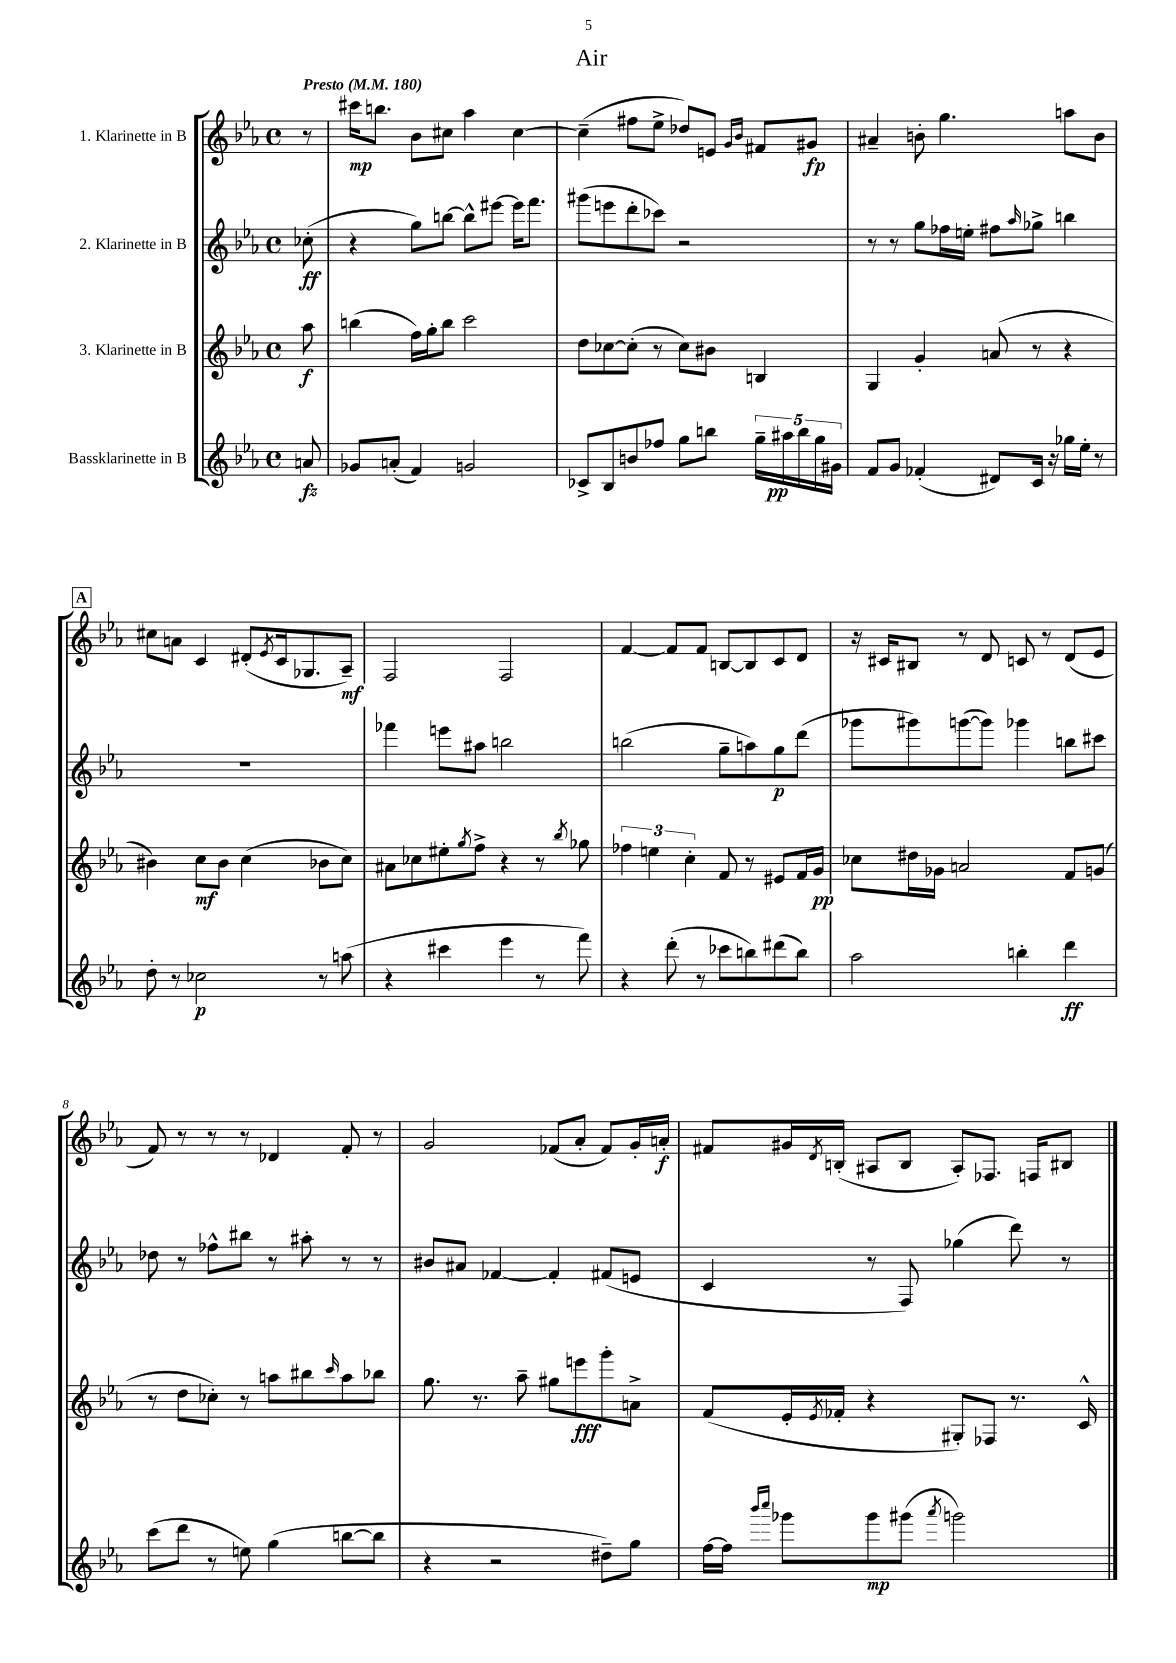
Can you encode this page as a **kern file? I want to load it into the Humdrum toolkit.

**kern	**dynam	**kern	**dynam	**kern	**dynam	**kern	**dynam
*part4	*part4	*part3	*part3	*part2	*part2	*part1	*part1
*staff4	*staff4	*staff3	*staff3	*staff2	*staff2	*staff1	*staff1
*I"Bassklarinette in B	*	*I"3. Klarinette in B	*	*I"2. Klarinette in B	*	*I"1. Klarinette in B	*
*clefG2	*	*clefG2	*	*clefG2	*	*clefG2	*
*k[b-e-a-]	*	*k[b-e-a-]	*	*k[b-e-a-]	*	*k[b-e-a-]	*
*M4/4	*	*M4/4	*	*M4/4	*	*M4/4	*
*met(c)	*	*met(c)	*	*met(c)	*	*met(c)	*
*MM180	*	*MM180	*	*MM180	*	*MM180	*
=	=	=	=	=	=	=	=
!	!	!	!	!	!	!LO:TX:a:B:t=Presto	!
8an/	fz	8aa-\	f	(8cc-X'\	ff	8r	.
=1	=1	=1	=1	=1	=1	=1	=1
8g-X/L	.	(4bbn\	.	4r	.	16ccc#X\KL	mp
.	.	.	.	.	.	8.bbn\J	.
(8an'/J	.	.	.	.	.	.	.
4f/)	.	16ff\LL)	.	8gg\L)	.	8b-\L	.
.	.	16gg'\J	.	.	.	.	.
.	.	8bb\J	.	[8bbn\J	.	8cc#X\J	.
2gn/	.	2ccc\	.	8bb^^\L]	.	4aa-\	.
.	.	.	.	[8eee#X\J	.	.	.
.	.	.	.	16eee#\KL]	.	[4cc#\	.
.	.	.	.	8.fff\J	.	.	.
=2	=2	=2	=2	=2	=2	=2	=2
8c-X^/L	.	8dd\L	.	(8ggg#X\L	.	(4cc#~\]	.
8B-/	.	[8cc-X\	.	8eeen\	.	.	.
8bn/	.	(8cc-'\J]	.	8ddd'\	.	8ff#X\L	.
8ff-X/J	.	8r	.	8ccc-X\J)	.	8ee-^\J	.
8gg\L	.	8cc-\L)	.	2r	.	8dd-X/L)	.
8bbn\J	.	8b#X\J	.	.	.	8en/J	.
.	.	.	.	.	.	16qqg/LL	.
.	.	.	.	.	.	16qqb-/JJ	.
20gg~\LL	.	4Bn/	.	.	.	8f#X/L	.
20aa#X\	pp	.	.	.	.	.	.
20bb\	.	.	.	.	.	.	.
.	.	.	.	.	.	8g#X/J	fp
20gg\	.	.	.	.	.	.	.
20g#X\JJ	.	.	.	.	.	.	.
=3	=3	=3	=3	=3	=3	=3	=3
8f/L	.	4G/	.	8r	.	4a#X~/	.
8g/J	.	.	.	8r	.	.	.
(4f-X'/	.	4g'/	.	8gg\L	.	8bn'\	.
.	.	.	.	16ff-X\L	.	4.gg\	.
.	.	.	.	16een'\JJ	.	.	.
8d#X/L)	.	(8an/	.	8ff#X\L	.	.	.
.	.	.	.	16qqaa-/	.	.	.
16c/Jk	.	8r	.	8gg-X^\J	.	.	.
16r	.	.	.	.	.	.	.
16gg-X\LL	.	4r	.	4bbn\	.	8aan\L	.
16ee-'\JJ	.	.	.	.	.	.	.
8r	.	.	.	.	.	8b\J	.
!!LO:LB:g=z
!!LO:REH:place=s1:t=A
=4	=4	=4	=4	=4	=4	=4	=4
8dd'\	.	4b#X\)	.	1r	.	8cc#X\L	.
8r	.	.	.	.	.	8an\J	.
2cc-X\	p	8cc\L	mf	.	.	4c/	.
.	.	8b#\J	.	.	.	.	.
.	.	(4cc\	.	.	.	(8d#X'/L	.
.	.	.	.	.	.	8qe-/	.
.	.	.	.	.	.	16c/k	.
.	.	.	.	.	.	8.G-X/	.
8r	.	8b-X\L	.	.	.	.	.
(8aan\	.	8cc\J)	.	.	.	8A-~/J)	mf
=5	=5	=5	=5	=5	=5	=5	=5
4r	.	8a#X\L	.	4fff-X\	.	2F/	.
.	.	8cc-X\	.	.	.	.	.
4ccc#X\	.	8ee#X'\	.	8eeen\L	.	.	.
.	.	8qgg/	.	.	.	.	.
.	.	8ff^\J	.	8aa#X\J	.	.	.
4eee-\	.	4r	.	2bbn\	.	2F/	.
8r	.	8r	.	.	.	.	.
.	.	8qbb-/	.	.	.	.	.
8fff\)	.	8gg-X\	.	.	.	.	.
=6	=6	=6	=6	=6	=6	=6	=6
4r	.	6ff-X\	.	(2bbn\	.	[4f/	.
.	.	6een\	.	.	.	.	.
(8ddd'\	.	.	.	.	.	8f/L]	.
.	.	6cc'\	.	.	.	.	.
8r	.	.	.	.	.	8f/J	.
8ccc-X\L	.	8f/	.	8gg~\L	.	[8Bn/L	.
8bbn\)	.	8r	.	8aan\)	.	8B/]	.
(8ddd#X\	.	8e#X/L	.	8gg\	p	8c/	.
8bb\J)	.	16f/L	.	(8ddd\J	.	8d/J	.
.	.	16g/JJ	pp	.	.	.	.
=7	=7	=7	=7	=7	=7	=7	=7
2aa-\	.	8cc-X\L	.	8ggg-X\L	.	16r	.
.	.	.	.	.	.	16c#X/KL	.
.	.	16dd#X\L	.	8ggg#X\)	.	8B#X/J	.
.	.	16g-X\JJ	.	.	.	.	.
.	.	2an/	.	([8gggn\	.	8r	.
.	.	.	.	8ggg\J])	.	8d/	.
4bbn'\	.	.	.	4ggg-X\	.	8cn/	.
.	.	.	.	.	.	8r	.
4ddd\	ff	8f/L	.	8bbn\L	.	(8d/L	.
.	.	(8gn/J	.	8ccc#X\J	.	8e-/J	.
!!LO:LB:g=z
=8	=8	=8	=8	=8	=8	=8	=8
(8ccc\L	.	8r	.	8dd-X\	.	8f/)	.
8ddd\J	.	8dd\L	.	8r	.	8r	.
8r	.	8cc-X'\J)	.	8ff-X^^\L	.	8r	.
8een\)	.	8r	.	8bb#X\J	.	8r	.
(4gg\	.	8aan\L	.	8r	.	4d-X/	.
.	.	8bb#X\	.	8aa#X'\	.	.	.
.	.	16qqccc/	.	.	.	.	.
[8bbn\L	.	8aa\	.	8r	.	8f'/	.
8bb\J]	.	8bb-X\J	.	8r	.	8r	.
=9	=9	=9	=9	=9	=9	=9	=9
4r	.	8.gg\	.	8b#X/L	.	2g/	.
.	.	.	.	8a#X/J	.	.	.
.	.	8.r	.	.	.	.	.
2r	.	.	.	[4f-X/	.	.	.
.	.	8aa-~\	.	.	.	.	.
.	.	8gg#X\L	.	4f-'/]	.	(8f-X/L	.
.	.	8eeen\	fff	.	.	8a-'/J	.
8dd#X~\L)	.	8ggg'\	.	(8f#X/L	.	8f-/L)	.
8gg\J	.	8an^\J	.	8en/J	.	16g'/L	.
.	.	.	.	.	.	16an'/JJ	f
=10	=10	=10	=10	=10	=10	=10	=10
[16ff\LL	.	(8f/L	.	4c/	.	8f#X/L	.
16ff\JJ]	.	.	.	.	.	.	.
16qqbbb-/LL	.	.	.	.	.	.	.
16qqcccc/JJ	.	.	.	.	.	.	.
8ggg-X\L	.	16e-'/L	.	.	.	16g#X/L	.
.	.	8qe-/	.	.	.	8qd/	.
.	.	16f-X'/JJ	.	.	.	(16Bn'/JJ	.
8ggg-\	mp	4r	.	8r	.	8A#X/L	.
(8ggg#X\J	.	.	.	8F/)	.	8B/J	.
8qaaa-/	.	.	.	.	.	.	.
2gggn\)	.	8G#X'/L)	.	(4gg-X\	.	8A#'/L)	.
.	.	8F-X/J	.	.	.	8.F-X/J	.
.	.	8.r	.	8ddd\)	.	.	.
.	.	.	.	.	.	16Fn/KL	.
.	.	.	.	8r	.	8B#X/J	.
.	.	16c^^/	.	.	.	.	.
==	==	==	==	==	==	==	==
*-	*-	*-	*-	*-	*-	*-	*-
